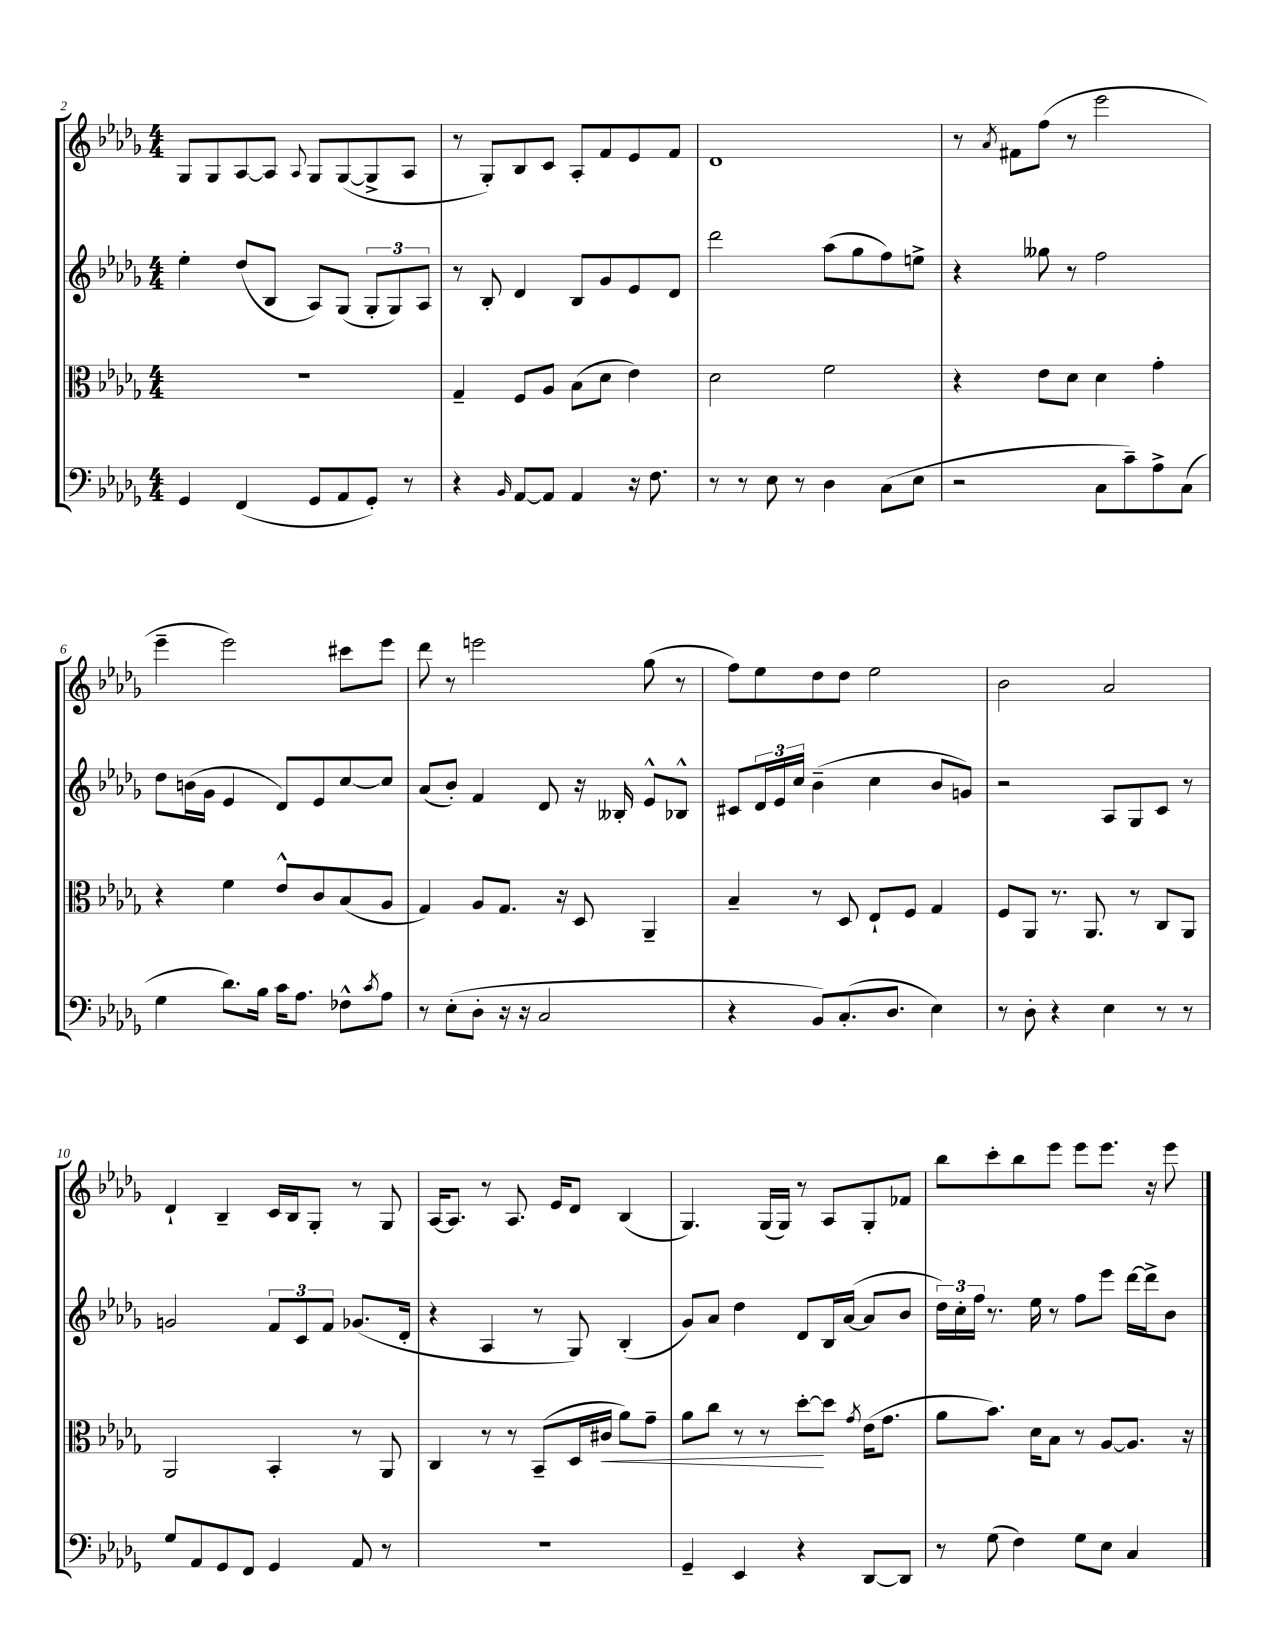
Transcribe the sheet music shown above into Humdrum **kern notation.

**kern	**kern	**dynam	**kern	**kern
*part4	*part3	*part3	*part2	*part1
*staff4	*staff3	*staff3	*staff2	*staff1
*clefF4	*clefC3	*	*clefG2	*clefG2
*k[b-e-a-d-g-]	*k[b-e-a-d-g-]	*	*k[b-e-a-d-g-]	*k[b-e-a-d-g-]
*M4/4	*M4/4	*	*M4/4	*M4/4
=2	=2	=2	=2	=2
4GG-/	1r	.	4ee-'\	8G-/L
.	.	.	.	8G-/
(4FF/	.	.	(8dd-/L	[8A-/
.	.	.	8B-/J	8A-/J]
.	.	.	.	8qqA-/
8GG-/L	.	.	8A-/L)	8G-/L
8AA-/	.	.	(8G-/J	([8G-/
8GG-'/J)	.	.	12G-'/L	8G-^/]
.	.	.	12G-/)	.
8r	.	.	.	8A-/J
.	.	.	12A-/J	.
=3	=3	=3	=3	=3
4r	4G-~/	.	8r	8r
.	.	.	8B-'/	8G-'/L)
16qqBB-/	.	.	.	.
[8AA-/L	8F/L	.	4d-/	8B-/
8AA-/J]	8A-/J	.	.	8c/J
4AA-/	(8B-\L	.	8B-/L	8A-'/L
.	8d-\J	.	8g-/	8f/
16r	4e-\)	.	8e-/	8e-/
8.F\	.	.	.	.
.	.	.	8d-/J	8f/J
=4	=4	=4	=4	=4
8r	2d-\	.	2ddd-\	1d-
8r	.	.	.	.
8E-\	.	.	.	.
8r	.	.	.	.
4D-\	2f\	.	(8aa-\L	.
.	.	.	8gg-\	.
(8C\L	.	.	8ff\)	.
8E-\J	.	.	8een^\J	.
=5	=5	=5	=5	=5
2r	4r	.	4r	8r
.	.	.	.	8qa-/
.	.	.	.	8f#X\L
.	8e-\L	.	8gg--X\	(8ff\J
.	8d-\J	.	8r	8r
8C\L	4d-\	.	2ff\	2eee-\
8c~\)	.	.	.	.
8A-^\	4g-'\	.	.	.
(8C\J	.	.	.	.
!!LO:LB:g=z
=6	=6	=6	=6	=6
4G-\	4r	.	8dd-\L	4eee-~\
.	.	.	(16bn\L	.
.	.	.	16g-\JJ	.
8.d-\L)	4f\	.	4e-/	2eee-\)
16B-\Jk	.	.	.	.
16c\KL	8e-^^/L	.	8d-/L)	.
8.A-\J	.	.	.	.
.	8c/	.	8e-/	.
8F-X^^\L	(8B-/	.	[8cc/	8ccc#X\L
8qc/	.	.	.	.
8A-\J	8A-/J	.	8cc/J]	8eee-\J
=7	=7	=7	=7	=7
8r	4G-/)	.	(8a-/L	8ddd-\
(8E-'\L	.	.	8b-'/J)	8r
8D-'\J	8A-/L	.	4f/	2eeen\
16r	8.G-/J	.	.	.
16r	.	.	.	.
2C/	.	.	8d-/	.
.	16r	.	.	.
.	8D-/	.	16r	.
.	.	.	16B--X'/	.
.	4AA-~/	.	8e-^^/L	(8gg-\
.	.	.	8B-X^^/J	8r
=8	=8	=8	=8	=8
4r	4B-~/	.	8c#X/L	8ff\L)
.	.	.	24d-/L	8ee-\
.	.	.	24e-/	.
.	.	.	24cc/JJ	.
8BB-/L)	8r	.	(4b-~\	8dd-\
(8.C'/	8D-/	.	.	8dd-\J
.	8E-`/L	.	4cc\	2ee-\
8.D-/J	.	.	.	.
.	8F/J	.	.	.
4E-\)	4G-/	.	8b-/L	.
.	.	.	8gn/J)	.
=9	=9	=9	=9	=9
8r	8F/L	.	2r	2b-\
8D-'\	8AA-/J	.	.	.
4r	8.r	.	.	.
.	8.AA-/	.	.	.
4E-\	.	.	8A-/L	2a-/
.	8r	.	8G-/	.
8r	8C/L	.	8c/J	.
8r	8AA-/J	.	8r	.
!!LO:LB:g=z
=10	=10	=10	=10	=10
8G-/L	2AA-/	.	2gn/	4d-`/
8AA-/	.	.	.	.
8GG-/	.	.	.	4B-~/
8FF/J	.	.	.	.
4GG-/	4BB-'/	.	12f/L	16c/LL
.	.	.	.	16B-/J
.	.	.	12c/	.
.	.	.	.	8G-'/J
.	.	.	12f/J	.
8AA-/	8r	.	(8.g-X/L	8r
8r	8AA-/	.	.	8G-/
.	.	.	16d-'/Jk	.
=11	=11	=11	=11	=11
1r	4C/	.	4r	[16A-/KL
.	.	.	.	8.A-/J]
.	8r	.	4A-/	8r
.	8r	.	.	8.A-/
.	(8BB-~/L	.	8r	.
.	.	.	.	16e-/KL
.	16D-/L	.	8G-/)	8d-/J
!	!	!LO:HP:b	!	!
.	16c#X/JJ	<	.	.
.	8a-\L)	.	(4B-'/	(4B-/
.	8g-~\J	.	.	.
=12	=12	=12	=12	=12
4GG-~/	8a-\L	.	8g-/L)	4.G-/)
.	8cc\J	.	8a-/J	.
4EE-/	8r	.	4dd-\	.
.	8r	.	.	(16G-/LL
.	.	.	.	16G-/JJ)
4r	[8dd-'\L	.	8d-/L	8r
.	8dd-\J]	[	16B-/L	8A-/L
.	.	.	([16a-/JJ	.
.	8qg-/	.	.	.
[8DD-/L	(16e-\KL	.	8a-/L]	8G-'/
.	8.g-\J	.	.	.
8DD-/J]	.	.	8b-/J	8f-X/J
=13	=13	=13	=13	=13
8r	8a-\L	.	24dd-\LL)	8bb-\L
.	.	.	24cc'\	.
.	.	.	24ff\JJ	.
(8G-\	8.b-\J)	.	8.r	8ccc'\
4F\)	.	.	.	8bb-\
.	16d-\KL	.	16ee-\	.
.	8B-\J	.	8r	8eee-\J
8G-\L	8r	.	8ff\L	8eee-\L
8E-\J	[8A-/L	.	8eee-\J	8.eee-\J
4C/	8.A-/J]	.	[16ddd-\LL	.
.	.	.	16ddd-^\J]	16r
.	.	.	8b-\J	8eee-\
.	16r	.	.	.
==	==	==	==	==
*-	*-	*-	*-	*-
